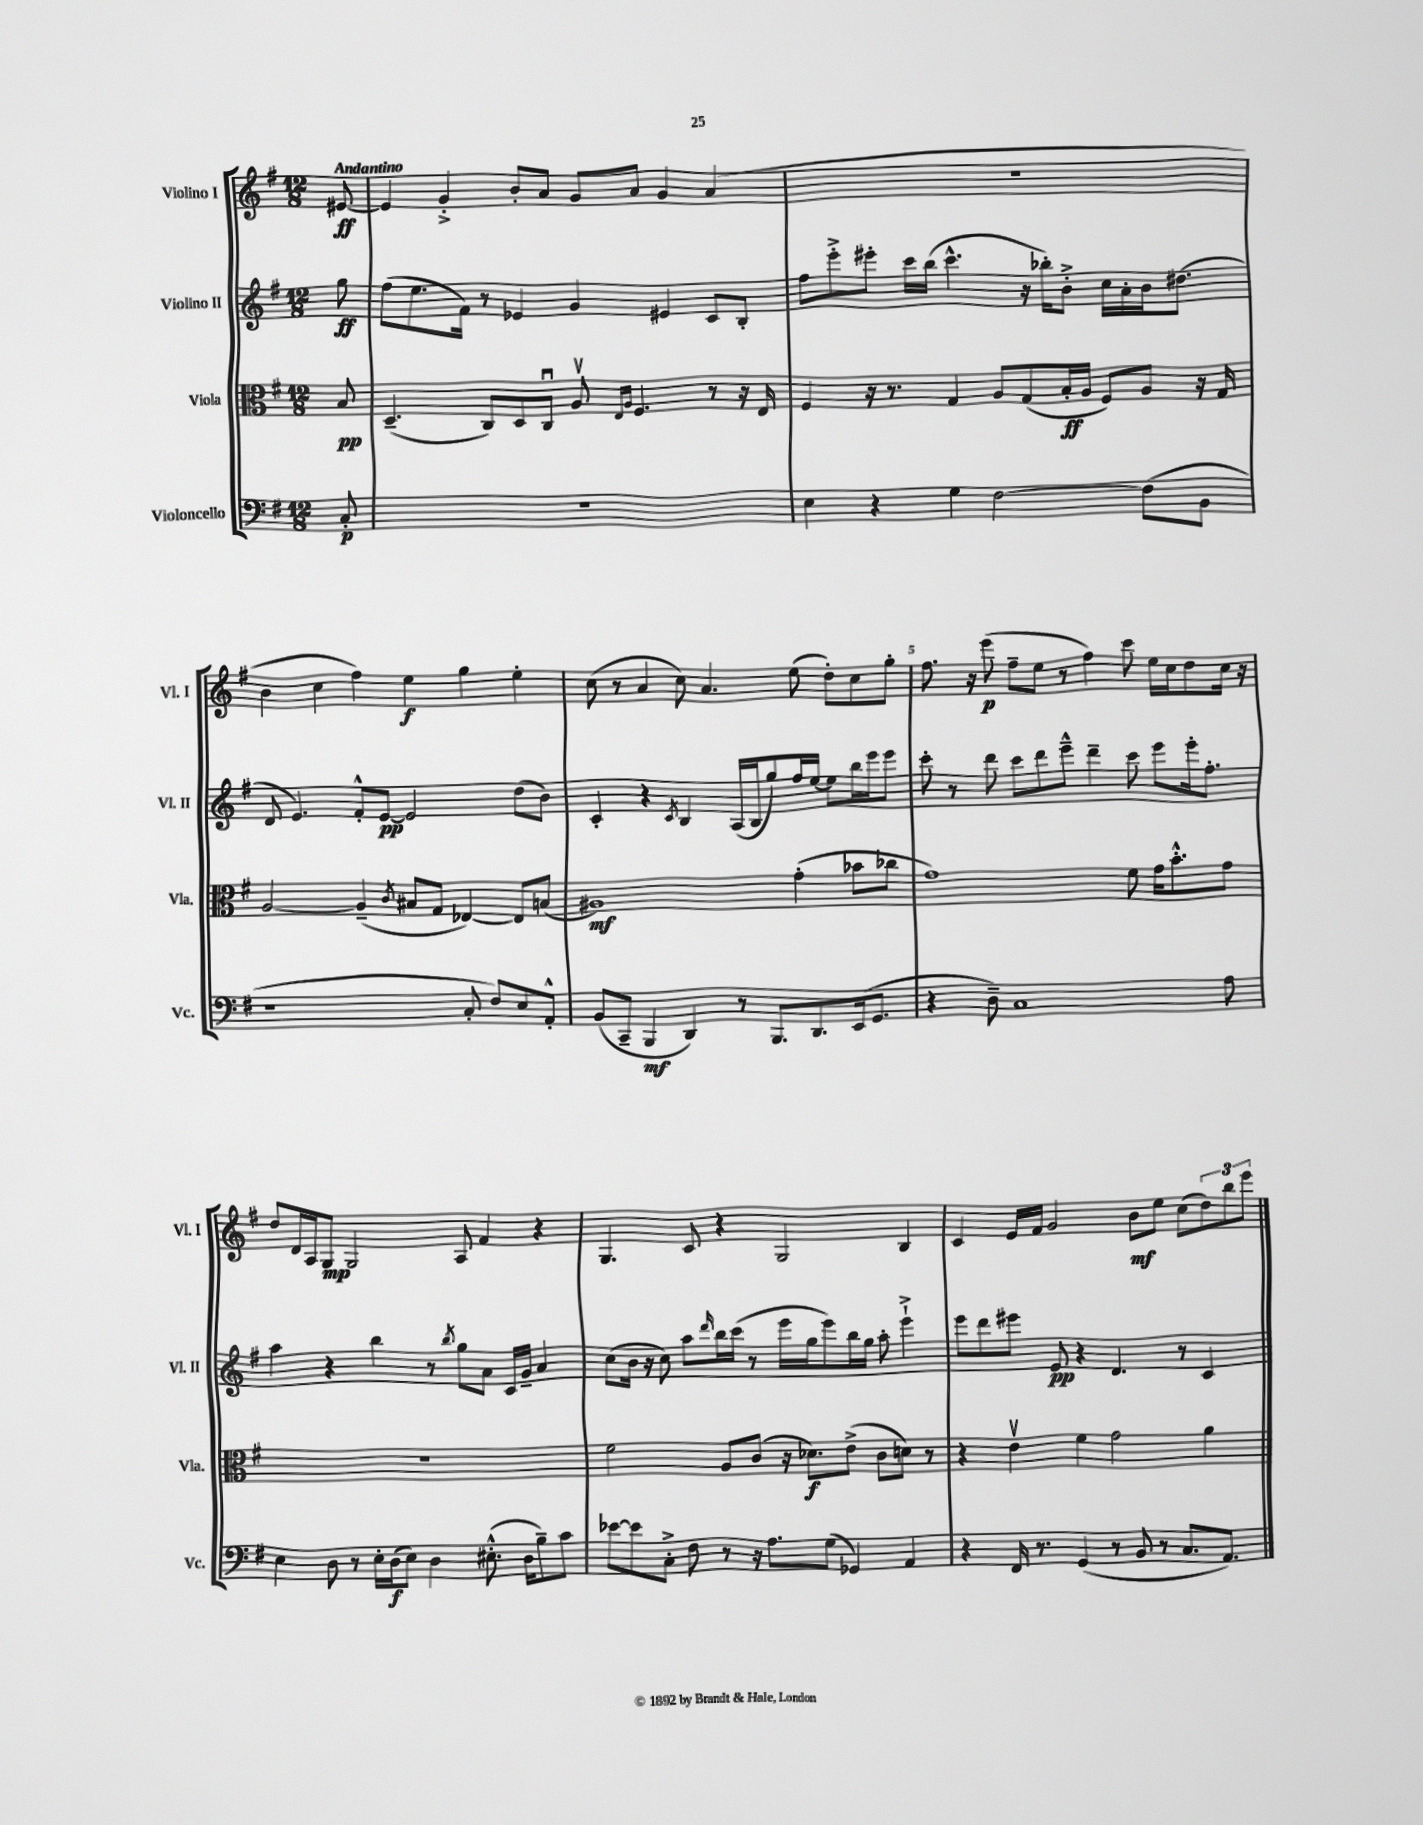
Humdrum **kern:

**kern	**dynam	**kern	**dynam	**kern	**dynam	**kern	**dynam
*part4	*part4	*part3	*part3	*part2	*part2	*part1	*part1
*staff4	*staff4	*staff3	*staff3	*staff2	*staff2	*staff1	*staff1
*I"Violoncello	*	*I"Viola	*	*I"Violino II	*	*I"Violino I	*
*I'Vc.	*	*I'Vla.	*	*I'Vl. II	*	*I'Vl. I	*
*clefF4	*	*clefC3	*	*clefG2	*	*clefG2	*
*k[f#]	*	*k[f#]	*	*k[f#]	*	*k[f#]	*
*M12/8	*	*M12/8	*	*M12/8	*	*M12/8	*
=	=	=	=	=	=	=	=
!	!	!	!	!	!	!LO:TX:a:B:t=Andantino	!
8C'/	p	8B/	pp	8gg\	ff	[8e#X/	ff
=1	=1	=1	=1	=1	=1	=1	=1
1.r	.	(4.D~/	.	(8ff#\L	.	4e#/]	.
.	.	.	.	8.ee\	.	.	.
.	.	.	.	.	.	4g'^/	.
.	.	.	.	16f#\Jk)	.	.	.
.	.	8C/L)	.	8r	.	.	.
.	.	8D/	.	4e-X/	.	8b'/L	.
.	.	8Cu/J	.	.	.	8a/J	.
.	.	8Av/	.	4g/	.	8g/L	.
.	.	16qqE/LL	.	.	.	.	.
.	.	16qqA/JJ	.	.	.	.	.
.	.	4.F#/	.	.	.	8a/J	.
.	.	.	.	4e#X/	.	4g/	.
.	.	8r	.	8c/L	.	(4a/	.
.	.	16r	.	8B'/J	.	.	.
.	.	16E/	.	.	.	.	.
=2	=2	=2	=2	=2	=2	=2	=2
4E\	.	4F#/	.	8ff#\L	.	1.r	.
.	.	.	.	8eee'^\	.	.	.
4r	.	16r	.	8eee#X'\J	.	.	.
.	.	8.r	.	.	.	.	.
.	.	.	.	16ccc\LL	.	.	.
.	.	.	.	(16bb\JJ	.	.	.
4G\	.	4G/	.	4.ccc^^\	.	.	.
[2F#\	.	8A/L	.	.	.	.	.
.	.	(8G/	.	16r	.	.	.
.	.	.	.	16bb-X'\KL)	.	.	.
.	.	16B'/L	ff	8b'^\J	.	.	.
.	.	16A/JJ	.	.	.	.	.
.	.	8F#/L)	.	16cc\LL	.	.	.
.	.	.	.	16a'\	.	.	.
(8F#\L]	.	8A/J	.	16b\J	.	.	.
.	.	.	.	(8.dd#X\J	.	.	.
8BB\J	.	16r	.	.	.	.	.
.	.	16G/	.	.	.	.	.
!!LO:LB:g=z
=3	=3	=3	=3	=3	=3	=3	=3
1r	.	[2A/	.	8d/	.	4b\	.
.	.	.	.	4.e/)	.	.	.
.	.	.	.	.	.	4cc\	.
.	.	(4A~/]	.	8f#'^^/L	.	4ff#\)	.
.	.	.	.	[8e/J	pp	.	.
.	.	8qc/	.	.	.	.	.
.	.	8B#X/L	.	2e/]	.	4ee\	f
.	.	8G/J	.	.	.	.	.
8C'/	.	[4E-X/)	.	.	.	4gg\	.
8F#/L)	.	.	.	.	.	.	.
8E/	.	8E-/L]	.	(8dd\L	.	4ee'\	.
8AA'^^/J	.	(8Bn/J	.	8b\J)	.	.	.
=4	=4	=4	=4	=4	=4	=4	=4
(8BB/L	.	1A#X)	mf	4c'/	.	(8cc\	.
8CC~/J	.	.	.	.	.	8r	.
4BBB/	mf	.	.	4r	.	4a/	.
.	.	.	.	8qc/	.	.	.
4DD/)	.	.	.	4B/	.	8cc\)	.
.	.	.	.	.	.	4.a/	.
8r	.	.	.	(16A/LL	.	.	.
.	.	.	.	16B/J	.	.	.
8.BBB/L	.	.	.	8gg/)	.	.	.
.	.	(4g'\	.	16ff#/L	.	(8ee\	.
8.DD/	.	.	.	[16ee/JJ	.	.	.
.	.	.	.	8ee\L]	.	8dd'\L)	.
(16EE/k	.	8b-X\L	.	16bb\L	.	8cc\	.
8.GG/J	.	.	.	16eee\J	.	.	.
.	.	8cc-X\J	.	8eee\J	.	8gg'\J	.
=5	=5	=5	=5	=5	=5	=5	=5
4r	.	1g)	.	8ccc'\	.	8.ff#\	.
.	.	.	.	8r	.	.	.
.	.	.	.	.	.	16r	.
8D~\)	.	.	.	8ddd\	.	(8eee\	p
1C	.	.	.	8ccc\L	.	8ff#~\L	.
.	.	.	.	8ddd\	.	8ee\J	.
.	.	.	.	8eee~^^\J	.	8r	.
.	.	.	.	4ddd~\	.	4ff#\)	.
.	.	8f#\	.	8ccc\	.	8ccc\	.
.	.	16g\KL	.	8eee\L	.	16ee\LL	.
.	.	8.b'^^\	.	.	.	16cc\J	.
.	.	.	.	16eee'\k	.	8dd\	.
.	.	.	.	8.ff#'\J	.	.	.
8A\	.	8g\J	.	.	.	16cc\Jk	.
.	.	.	.	.	.	16r	.
!!LO:LB:g=z
=6	=6	=6	=6	=6	=6	=6	=6
4E\	.	1.r	.	4aa\	.	8dd/L	.
.	.	.	.	.	.	16d/L	.
.	.	.	.	.	.	16A/J	.
8D\	.	.	.	4r	.	8G/J	mp
8r	.	.	.	.	.	2G/	.
16E'\LL	.	.	.	4bb\	.	.	.
(16D\J	f	.	.	.	.	.	.
8E\J)	.	.	.	.	.	.	.
4D\	.	.	.	8r	.	.	.
.	.	.	.	8qbb/	.	.	.
.	.	.	.	8gg\L	.	8A/	.
(8.E#X'^^\	.	.	.	8a\J	.	4f#/	.
.	.	.	.	16c/LL	.	.	.
16D\KL	.	.	.	16g~/JJ	.	.	.
8B~\)	.	.	.	4a/	.	4r	.
8c\J	.	.	.	.	.	.	.
=7	=7	=7	=7	=7	=7	=7	=7
[8e-X\L	.	2f#\	.	(8cc\L	.	4.G/	.
8e-\]	.	.	.	16b\Jk	.	.	.
.	.	.	.	16r	.	.	.
8C'^\J	.	.	.	8cc\)	.	.	.
8F#\	.	.	.	8aa\L	.	8c/	.
.	.	.	.	16qqddd/	.	.	.
8r	.	8A/L	.	16bb\L	.	4r	.
.	.	.	.	(16ccc\JJ	.	.	.
16r	.	(8c/J	.	8r	.	.	.
8.A\L	.	.	.	.	.	.	.
.	.	16r	.	16eee\LL	.	2G/	.
.	.	8.d-X\L)	f	16gg\J	.	.	.
(8G\J	.	.	.	8eee\)	.	.	.
4GG-X/)	.	(8e^\J	.	16bb\L	.	.	.
.	.	.	.	16gg\JJ	.	.	.
.	.	8c\L	.	8aa'\	.	.	.
4AA/	.	8dn\J)	.	4eee`^\	.	4B/	.
.	.	8r	.	.	.	.	.
=8	=8	=8	=8	=8	=8	=8	=8
4r	.	4r	.	8eee\L	.	4c/	.
.	.	.	.	8ddd\	.	.	.
16FF#/	.	4ev\	.	8eee#X\J	.	16e/LL	.
8.r	.	.	.	.	.	16f#/JJ	.
.	.	.	.	8e/	pp	2g/	.
(4GG/	.	4f#\	.	4r	.	.	.
8r	.	2g\	.	4.d/	.	.	.
8BB/	.	.	.	.	.	8b\L	mf
8r	.	.	.	.	.	8ee\J	.
8.C/L	.	.	.	8r	.	(8cc\L	.
.	.	4a\	.	4c/	.	12dd\)	.
8.AA/J)	.	.	.	.	.	.	.
.	.	.	.	.	.	12bb\	.
.	.	.	.	.	.	12eee\J	.
==	==	==	==	==	==	==	==
*-	*-	*-	*-	*-	*-	*-	*-
